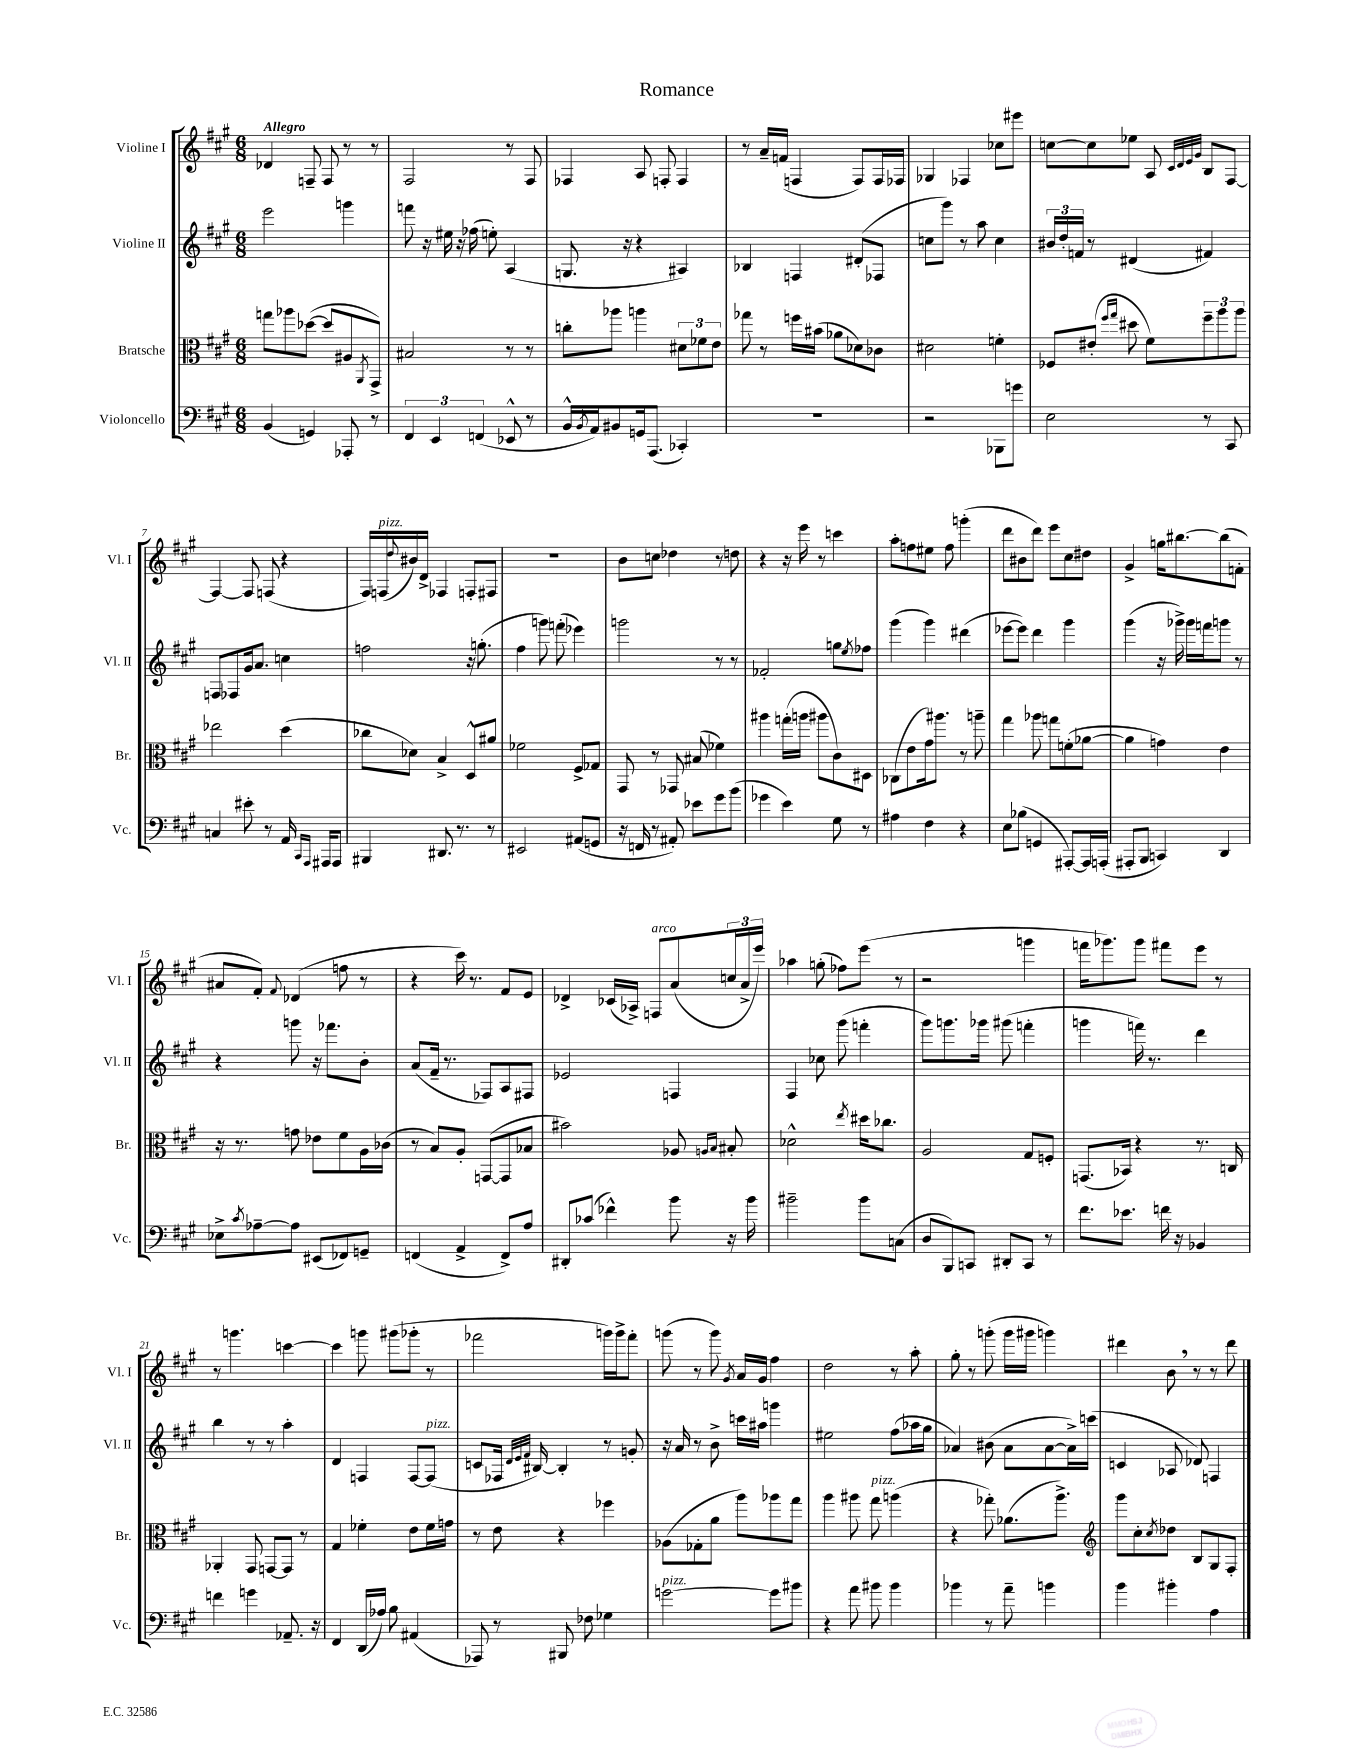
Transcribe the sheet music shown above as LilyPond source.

\header { title = "Romance" }
<<
\new StaffGroup <<
\new Staff = "s0" \with { instrumentName = "Violine I" shortInstrumentName = "Vl. I" } {
    \clef treble \key a \major \numericTimeSignature \time 6/8 \tempo "Allegro"
    des'4 f8-- f8 r8 r8 |
    fis2 r8 fis8 |
    fes4 a8 f8-. f4 |
    r8 a'16-- f'16( f4 f8) f16 fes16 |
    ges4 fes4 ces''8 eis'''8 |
    c''8~ c''8 ees''8 a8 \grace { cis'32 d'32 e'32 gis'32 } b8 fis8~ |
    fis4~ fis8 f8( r4 |
    fis16) f16^\markup { \italic "pizz." }( \appoggiatura { d''8 } bis'16) d'16-> fes4 f8-. fis8 |
    R2. |
    b'8 c''8 des''4 r8 d''8 |
    r4 r16 e'''16 r8 c'''4 |
    a''8-. f''8 eis''8 f''8 g'''4-.( |
    d'''8 bis'8 d'''8) e'''8 cis''8 dis''8 |
    gis'4-> g''16 bis''8.~ bis''8( f'8-. |
    ais'8 fis'8-.) \appoggiatura { fis'8 } des'4( f''8 r8 |
    r4 cis'''16) r8. fis'8 e'8 |
    des'4-> ces'16( aes16->) f8^\markup { \italic "arco" } a'8( \tuplet 3/2 { c''16 a'16-> e'''16) } |
    aes''4 g''8-.( fes''8) e'''8( r8 |
    r2 g'''4 |
    f'''16 ges'''8.) ges'''8 fis'''8 e'''8 r8 |
    r8 g'''4. c'''4~ |
    c'''4 g'''8 gis'''8( ges'''8-. r8 |
    fes'''2 g'''16) g'''16-> fes'''8-. |
    g'''8( r8 g'''8) \acciaccatura { gis'8 } a'16 gis'16 fis''4 |
    d''2 r8 a''8-. |
    gis''8-. r8 g'''8-.( g'''16 gis'''16 g'''4) |
    dis'''4 b'8 \breathe r8 r8 dis'''8 \bar "|." |
}
\new Staff = "s1" \with { instrumentName = "Violine II" shortInstrumentName = "Vl. II" } {
    \clef treble \key a \major \numericTimeSignature \time 6/8
    e'''2 g'''4 |
    f'''8 r16 eis''16 r16 fes''16( e''8-.) a4( |
    g8. r16 r4 ais4) |
    bes4 f4 dis'8-.( fes8 |
    c''8 gis'''8) r8 a''8 c''4 |
    \tuplet 3/2 { bis'16 d''16-. f'16 } r8 dis'4( fis'4) |
    f8 fes8 gis'16 a'8. c''4 |
    f''2 r16 g''8.-.( |
    fis''4 g'''8) f'''8-.( ees'''4) |
    g'''2 r8 r8 |
    fes'2-. g''8 \acciaccatura { e''8 } fes''8 |
    gis'''4( gis'''4) dis'''4( |
    ees'''8~ ees'''8) d'''4 gis'''4 |
    gis'''4( r16 ges'''16->) ges'''16 f'''16 g'''8 r8 |
    r4 g'''8 r16 fes'''8. b'8-. |
    a'8( fis'16-- r8. fes8) a8 fis8 |
    ees'2 f4 |
    fis4 ces''8 gis'''8( f'''4-. |
    gis'''8) g'''8. ges'''16 gis'''8( f'''4-. |
    g'''4 f'''16) r8. d'''4 |
    b''4 r8 r8 a''4-. |
    d'4 f4 f8~ f8^\markup { \italic "pizz." }( |
    c'8 fes16 \grace { d'32 e'32 fis'32 } bis16~) bis4-. r8 g'8-. |
    r16 a'16 r8 b'8-> c'''16 ais''16 g'''4 |
    eis''2 fis''8( aes''16 gis''16 |
    aes'4) bis'8( aes'8 aes'8~ aes'16->) c'''16( |
    c'4 aes8 des'8) f4 \bar "|." |
}
\new Staff = "s2" \with { instrumentName = "Bratsche" shortInstrumentName = "Br." } {
    \clef alto \key a \major \numericTimeSignature \time 6/8
    g''8 aes''8 des''8~( des''8 ais8 \acciaccatura { a,8 } gis,8->) |
    bis2 r8 r8 |
    c''8-. aes''8 a''4 \tuplet 3/2 { dis'8 fes'8 e'8 } |
    ges''8 r8 f''16 bis'16( aes'8 des'8) ces'8 |
    dis'2 f'4-. |
    fes8 eis'8-.( \grace { fis''16 gis''16 } dis''8 fis'8) \tuplet 3/2 { fis''8-- a''8 a''8 } |
    ees''2 d''4( |
    ces''8 des'8) b4-> d8-^ ais'8 |
    fes'2 fis8-> ges8 |
    gis,8 r8 ges,8 bis8( fes'4) |
    ais''4 g''16-.( a''16 ais''8 cis'8) dis8 |
    ces8( e'8 gis'16) ais''8. r8 a''8-- |
    gis''4 aes''8 g''8 f'8-.( aes'8~ |
    aes'4 g'4) e'4 |
    r16 r8. g'8 ees'8 fis'8 a16 ces'16( |
    r8 b8) a8-. g,8~( g,8 bes8 |
    bis'2) aes8 \grace { a16 b16 } bis8-. |
    des'2-^ \acciaccatura { e''8 } dis''16 ces''8. |
    a2 gis8 f8-. |
    g,8.( bes,16) r4 r8. c16 |
    aes,4-. gis,8 g,8~ g,8 r8 |
    gis4 fes'4-. e'8 fes'16 g'16 |
    r8 e'8 r4 fes''4 |
    aes8( ges8-. a'8 a''8) aes''8 gis''8 |
    a''4 ais''8 gis''8^\markup { \italic "pizz." } a''4( |
    r4 ges''8-.) aes'8.( a''8.->) |
    \clef treble gis'''8 cis''8-. \acciaccatura { cis''8 } des''8 b8 gis8 fis8-. \bar "|." |
}
\new Staff = "s3" \with { instrumentName = "Violoncello" shortInstrumentName = "Vc." } {
    \clef bass \key a \major \numericTimeSignature \time 6/8
    b,4( g,4) aes,,8-. r8 |
    \tuplet 3/2 { fis,4 e,4 f,4( } ees,8-^ r8 |
    b,16-^ \acciaccatura { b,8 } a,16) bis,8 g,16 a,,8.( ces,4-.) |
    R2. |
    r2 bes,,8 g'8 |
    e2 r8 cis,8 |
    c4 eis'8-. r8 a,16 \grace { cis,16 a,,16 } ais,,16 ais,,8 |
    bis,,4 dis,8. r8. r8 |
    eis,2 ais,8( g,8 |
    r16 f,16 r8 ais,8-.) ees'8 gis'8 b'8( |
    ges'4 e'4) gis8 r8 |
    ais4 fis4 r4 |
    e8 bes8( g,4 ais,,8~-.) ais,,16 a,,16-.( |
    ais,,8-. b,,8 c,4) d,4 |
    ees8-> \acciaccatura { cis'8 } aes8~-- aes8 eis,8( fes,8) g,8-- |
    f,4( a,4-> f,8->) a8 |
    dis,8-. ces'8( fes'4-^) b'8 r16 b'16 |
    bis'2-- bis'8 c8( |
    d8 b,,8) c,8 dis,8-. c,8 r8 |
    fis'8. ees'8. f'16 r16 bes,4 |
    f'4 g'4 aes,8.-- r16 |
    fis,4 d,16( aes16) b8 ais,4( |
    aes,,8) r8 bis,,8 fes8 ges4 |
    g'2~^\markup { \italic "pizz." } g'8 bis'8 |
    r4 a'8 bis'8 bis'4 |
    bes'4 r8 a'8-- b'4 |
    b'4 bis'4-. a4 \bar "|." |
}
>>
>>
